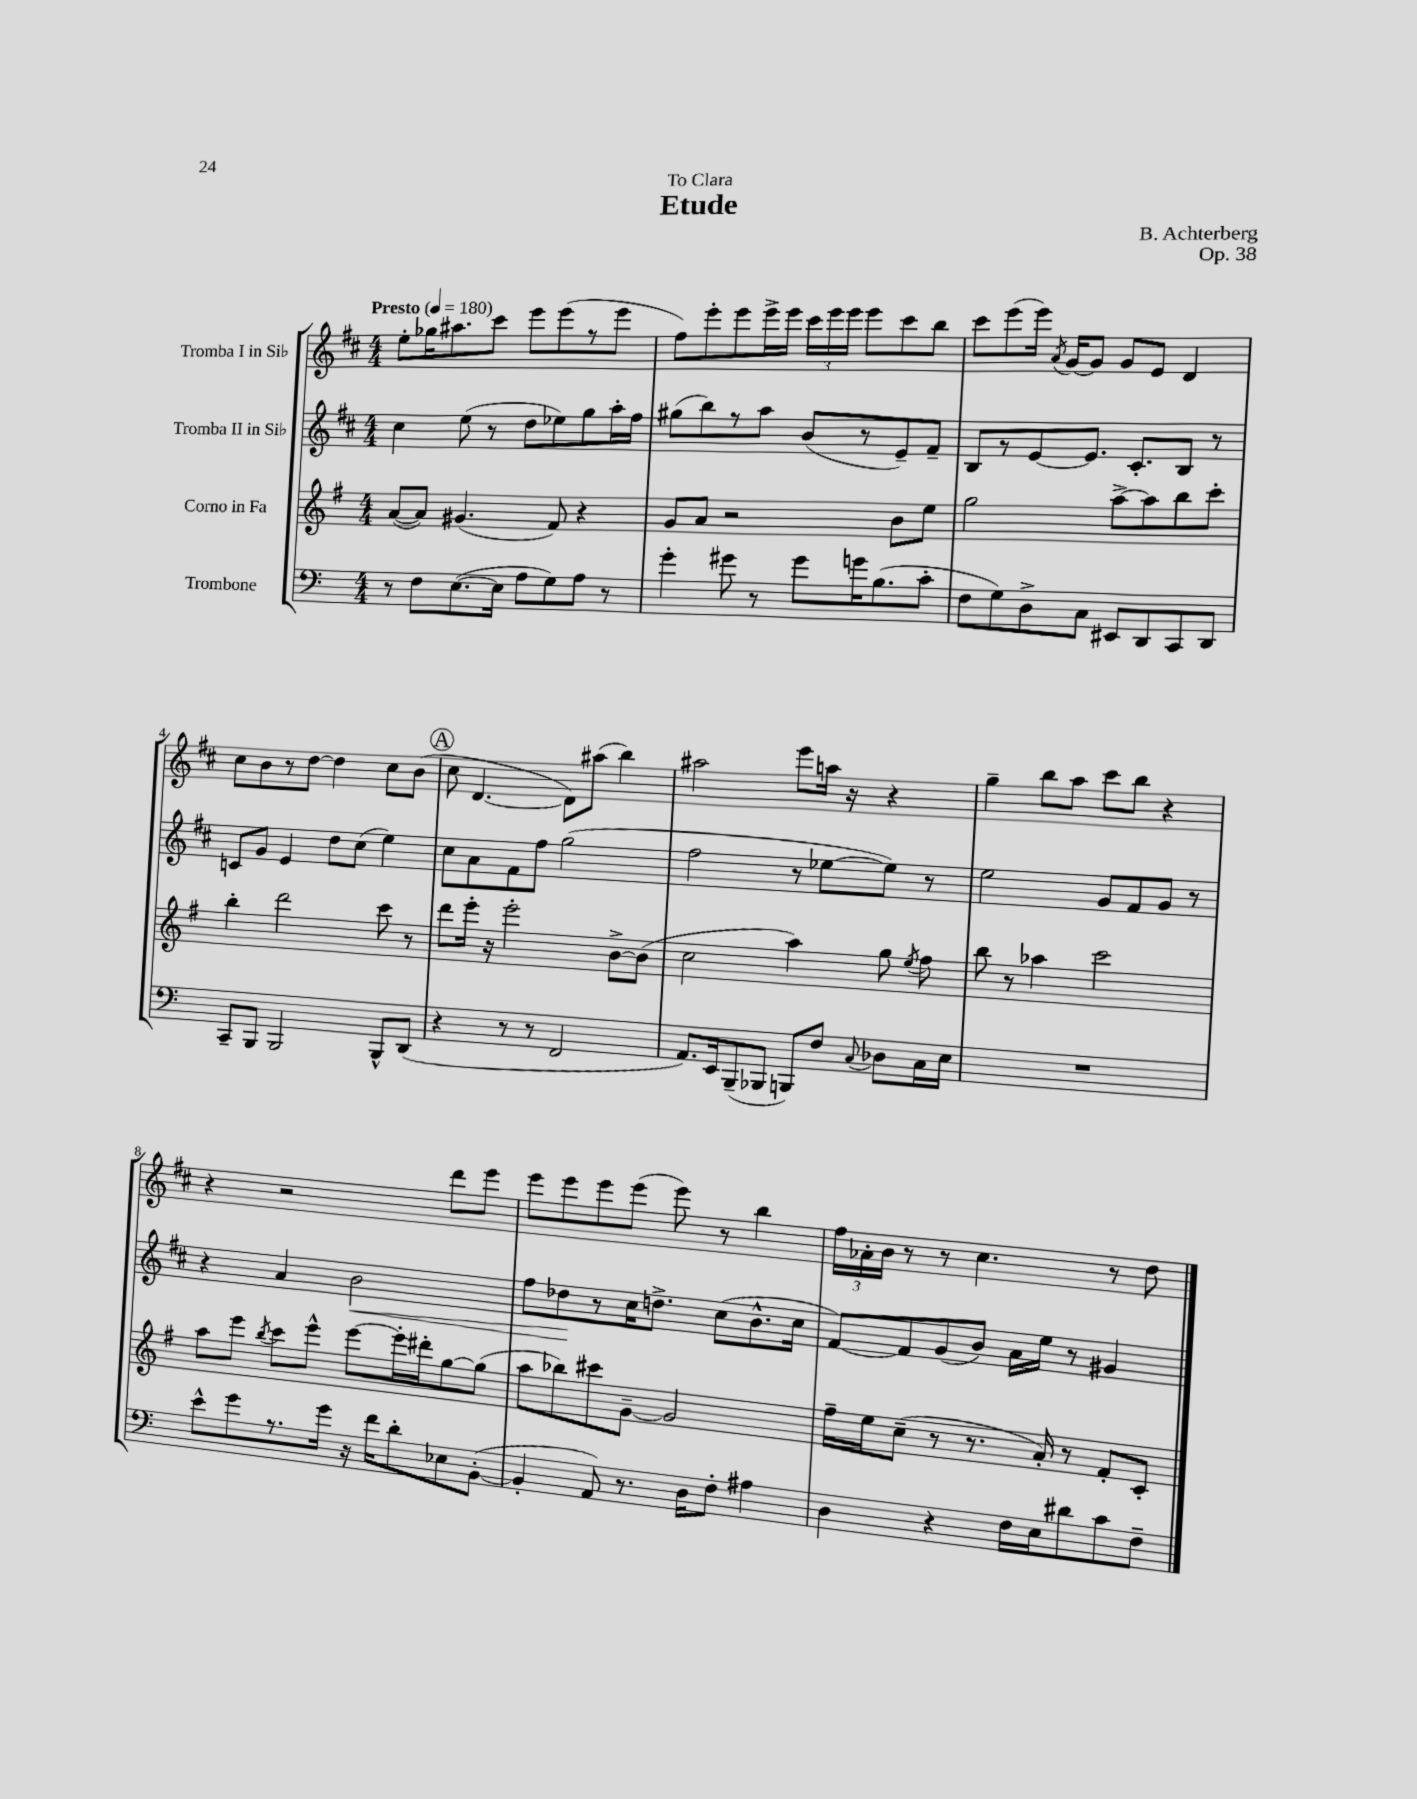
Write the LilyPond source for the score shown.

\header { title = "Etude" composer = "B. Achterberg" dedication = "To Clara" opus = "Op. 38" }
<<
\new StaffGroup <<
\new Staff = "s0" \with { instrumentName = "Tromba I in Sib" } {
    \clef treble \key d \major \numericTimeSignature \time 4/4 \tempo "Presto" 4 = 180
    \autoBeamOff e''8[-. ges''16 ais''8. cis'''8] e'''8[ e'''8( r8 e'''8] |
    fis''8[) e'''8-. e'''8 e'''16-> e'''16] \tuplet 3/2 { cis'''16[ e'''16 e'''16] } e'''8[ cis'''8 b''8] |
    cis'''8[ e'''8( e'''16]) \acciaccatura { a'8 } g'16[~ g'8] g'8[ e'8] d'4 |
    cis''8[ b'8 r8 d''8]~ d''4 cis''8[ b'8]( |
    \mark \markup { \circle "A" } cis''8 d'4.~ d'8[) ais''8]( b''4) |
    ais''2 e'''8[ a''16] r16 r4 |
    g''4-- b''8[ a''8] cis'''8[ b''8] r4 |
    r4 r2 d'''8[ e'''8] |
    e'''8[ e'''8 e'''8 e'''8]( e'''8) r8 b''4 |
    \tuplet 3/2 { fis''16[ aes'16-. b'16] } r8 r8 cis''4. r8 d''8 \bar "|." |
}
\new Staff = "s1" \with { instrumentName = "Tromba II in Sib" } {
    \clef treble \key d \major \numericTimeSignature \time 4/4
    \autoBeamOff cis''4 e''8( r8 d''8[ ees''8) g''8 a''16-. fis''16] |
    gis''8[( b''8) r8 a''8] b'8[( r8 e'8--) fis'8]-- |
    b8[ r8 e'8~ e'8.] cis'8.[-. b8] r8 |
    c'8[ g'8] e'4 d''8[ cis''8]( e''4) |
    \mark \markup { \circle "A" } cis''8[ a'8 fis'8 fis''8] g''2( |
    fis''2 r8 ees''8[~ ees''8]) r8 |
    e''2 g'8[ fis'8 g'8] r8 |
    r4 a'4 b'2\< |
    fis''8[ des''8\! r8 cis''16 d''8.]-> cis''8[( b'8.-^ cis''16] |
    fis'8[~) fis'8 g'8( b'8]) a'16[ e''16] r8 gis'4 \bar "|." |
}
\new Staff = "s2" \with { instrumentName = "Corno in Fa" } {
    \clef treble \key g \major \numericTimeSignature \time 4/4
    \autoBeamOff a'8[~( a'8]) gis'4.( fis'8) r4 |
    g'8[ a'8] r2 b'8[ e''8] |
    g''2 a''8[~-> a''8 b''8 c'''8]-. |
    b''4-. d'''2 c'''8 r8 |
    \mark \markup { \circle "A" } d'''8[ e'''16]-. r16 e'''2-. b'8[~-> b'8]( |
    c''2 a''4) g''8 \acciaccatura { e''8 } fis''8 |
    b''8 r8 aes''4 c'''2 |
    a''8[ e'''8] \acciaccatura { b''8 } c'''8[ e'''8]-^ e'''8[~ e'''16-. dis'''16-. g''8~ g''8]( |
    a''8[ bes''8) cis'''8 g'8]~-- g'2 |
    fis''16[-- e''16 c''8]--( r8 r8. a'16-.) r8 fis'8[-. c'8]-. \bar "|." |
}
\new Staff = "s3" \with { instrumentName = "Trombone" } {
    \clef bass \key c \major \numericTimeSignature \time 4/4
    \autoBeamOff r8 f8[ e8.~( e16] a8[ g8) a8] r8 |
    g'4-. gis'8 r8 gis'8[ g'16 b8.( c'8]-. |
    f8[ g8) d8-> c8] eis,8[ d,8 c,8 d,8] |
    c,8[-- b,,8] b,,2 b,,8[-^ d,8]( |
    \mark \markup { \circle "A" } r4 r8 r8 f,2 |
    a,8.[) e,16 b,,8--( bes,,8] b,,8[) f8] \appoggiatura { c8 } des8[ c16 e16] |
    R1 |
    e'8[-^ g'8 r8. g'16] r16 f'16[ d'8-. ees8 b,8]~-.( |
    b,4-. a,8) r8. d16[ f8]-. ais4 |
    d4 r4 f16[ e16 dis'8 c'8 f8]-- \bar "|." |
}
>>
>>
